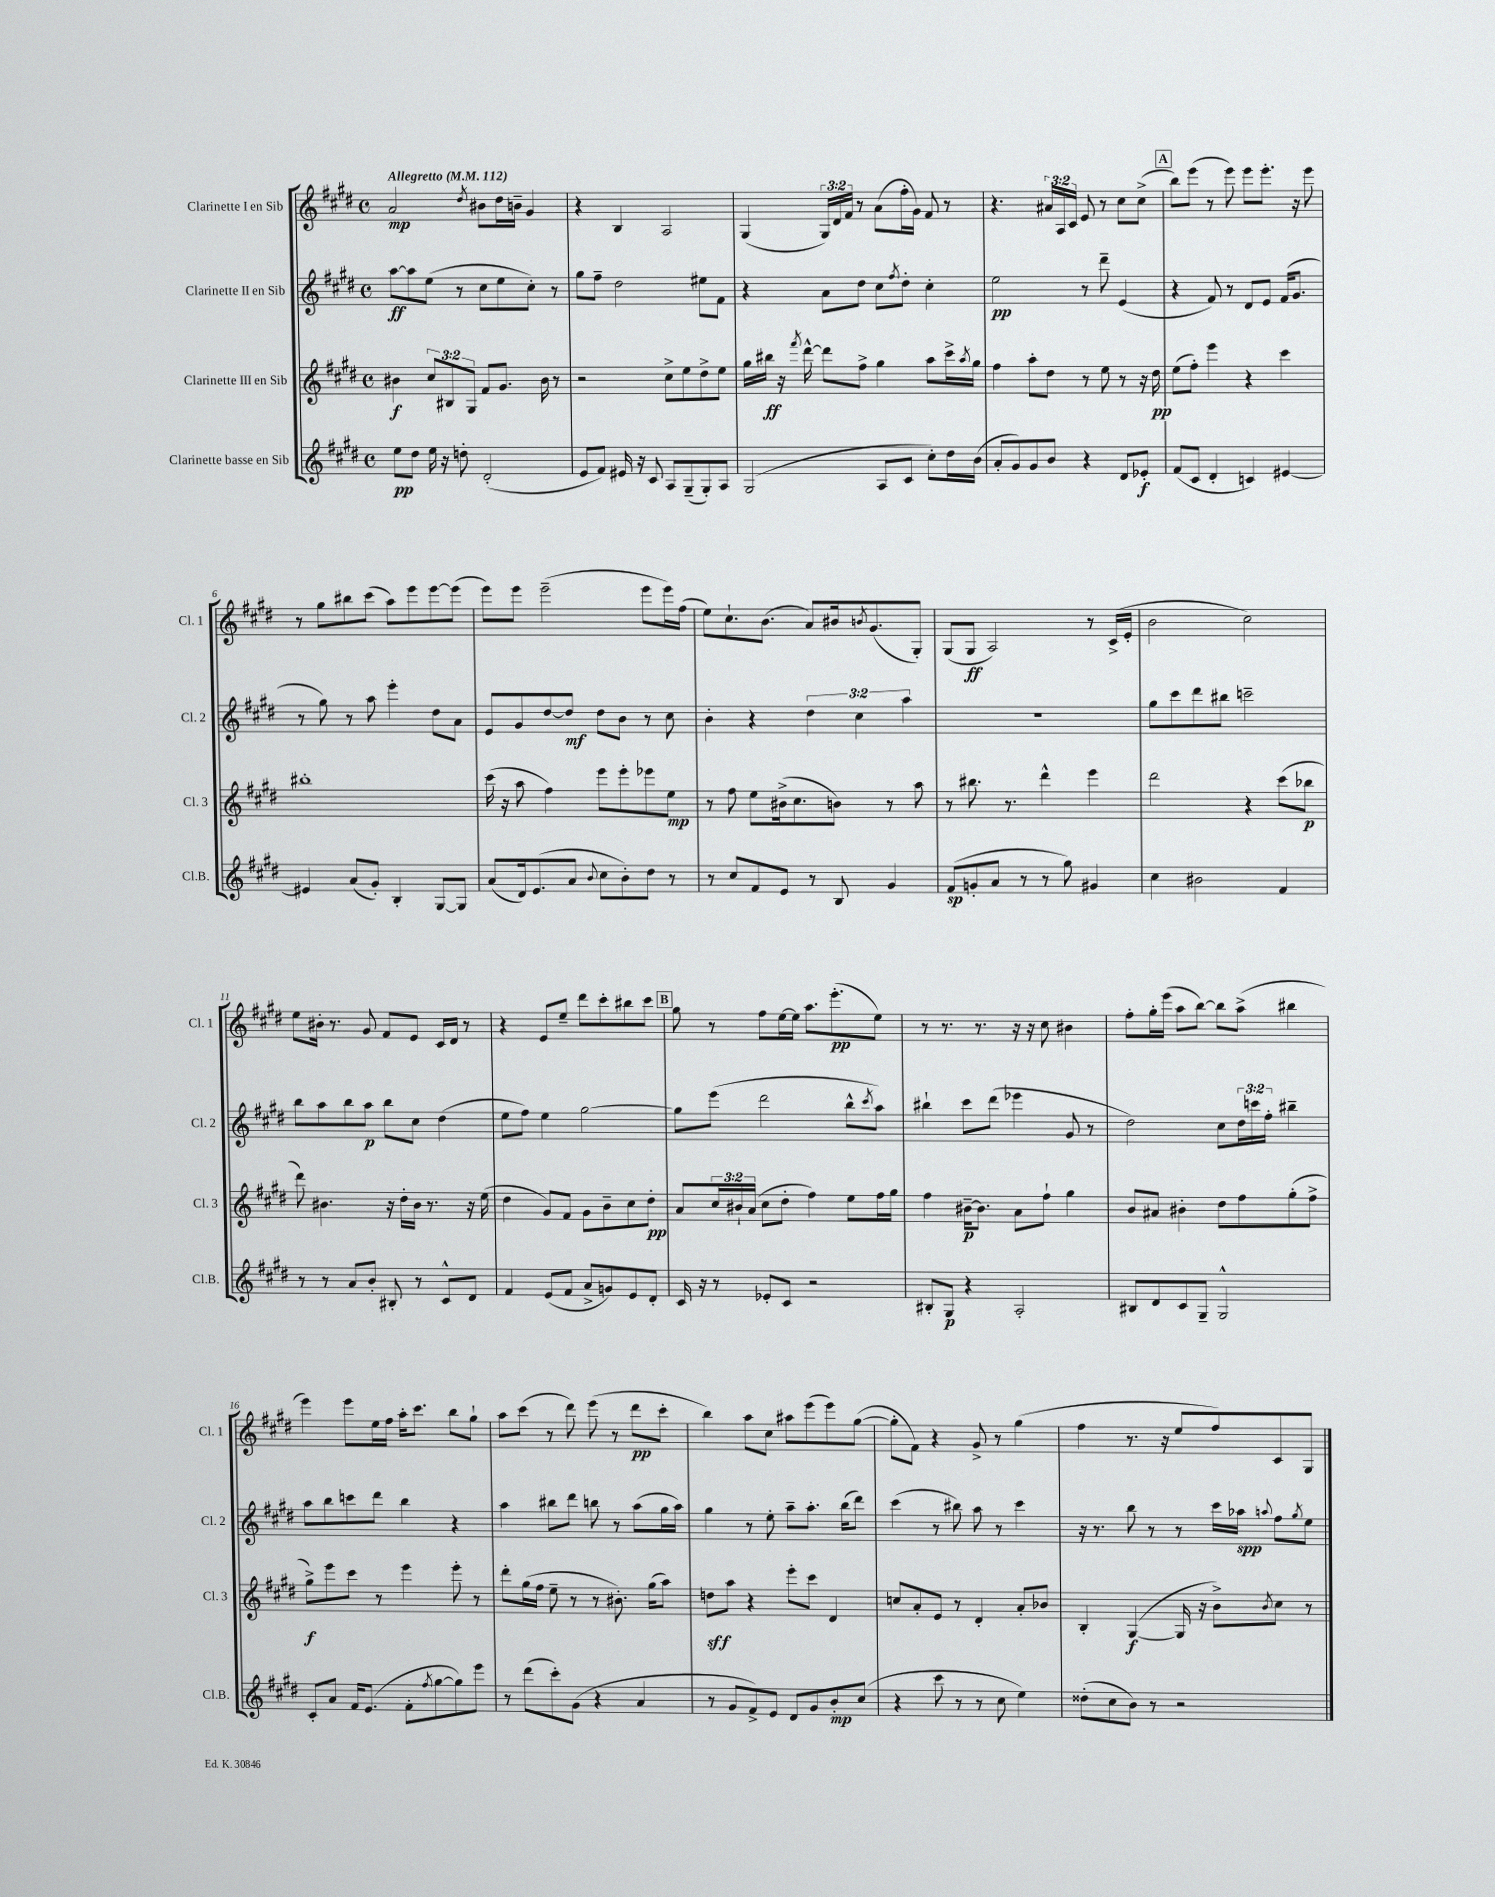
<<
\new StaffGroup <<
\new Staff = "s0" \with { instrumentName = "Clarinette I en Sib" shortInstrumentName = "Cl. 1" } {
    \clef treble \key e \major \defaultTimeSignature \time 4/4 \override Staff.TupletNumber.text = #tuplet-number::calc-fraction-text \tempo "Allegretto" 4 = 112
    a'2\mp \acciaccatura { dis''8 } bis'8 dis''16 b'16-- gis'4 |
    r4 b4 a2 |
    gis4( \tuplet 3/2 { gis16) dis'16 fis'16 } r8 a'8( fis''16-. gis'16) fis'8 r8 |
    r4. \tuplet 3/2 { ais'16 a16 cis'16 } e'8 r8 cis''8 cis''8->( |
    \mark \markup { \box "A" } b''8) e'''8( r8 e'''8) e'''8 e'''8.-. r16 e'''8 |
    r8 gis''8 bis''8 cis'''8( a''8) e'''8 e'''8~ e'''8( |
    e'''8) e'''8 e'''2--( e'''8 e'''16) fis''16( |
    e''8) cis''8.-! b'8.( a'8) bis'16 \acciaccatura { b'8 } gis'8.( gis8-.) |
    gis8( gis8\ff a2) r8 cis'16->( e'16-. |
    b'2 cis''2) |
    e''8 bis'16-. r8. gis'8 fis'8 e'8 cis'16 dis'16 r8 |
    r4 e'8 e''8-- dis'''8 cis'''8-. bis''8 cis'''8 |
    \mark \markup { \box "B" } gis''8 r8 fis''8 e''16~ e''16 a''8. e'''8.-.\pp( e''8) |
    r8 r8. r8. r16 r16 cis''8 bis'4 |
    fis''8-. gis''16-. e'''16( a''8 b''8~) b''8 a''8->( bis''4 |
    e'''4) e'''8 e''16 fis''16 a''16-. cis'''8. b''8 gis''8-! |
    a''8 cis'''8( r8 dis'''8) e'''8( r8 dis'''8\pp cis'''8-. |
    b''4) a''8 cis''8 ais''8 e'''8( e'''8) gis''8~( |
    gis''8-. fis'8) r4 gis'8-> r8 gis''4( |
    fis''4 r8. r16 e''8 fis''8) cis'8 gis8 \bar "|." |
}
\new Staff = "s1" \with { instrumentName = "Clarinette II en Sib" shortInstrumentName = "Cl. 2" } {
    \clef treble \key e \major \defaultTimeSignature \time 4/4 \override Staff.TupletNumber.text = #tuplet-number::calc-fraction-text
    a''8~\ff a''8 e''8( r8 cis''8 e''8 cis''8-.) r8 |
    gis''8 fis''8-- dis''2 eis''8 fis'8 |
    r4 a'8 dis''8 cis''8 \acciaccatura { fis''8 } dis''8-. cis''4-. |
    e''2\pp r8 dis'''8-- e'4( |
    \mark \markup { \box "A" } r4 fis'8) r8 dis'8 e'8 fis'16( gis'8. |
    r8 gis''8) r8 a''8 e'''4-. dis''8 a'8 |
    e'8 gis'8 dis''8~ dis''8\mf dis''8 b'8 r8 cis''8 |
    b'4-. r4 \tuplet 3/2 { dis''4 cis''4 a''4 } |
    R1 |
    gis''8 cis'''8 dis'''8 bis''8 c'''2-- |
    b''8 a''8 b''8 a''8\p b''8 cis''8 dis''4( |
    e''8 fis''8) e''4 gis''2~ |
    \mark \markup { \box "B" } gis''8 e'''8( dis'''2 b''8-^ \acciaccatura { cis'''8 } a''8) |
    bis''4-! cis'''8 dis'''8( ees'''4 gis'8 r8 |
    dis''2) cis''8 \tuplet 3/2 { dis''16 c'''16 fis''16-. } bis''4-- |
    a''8 b''8 c'''8 dis'''8 b''4 r4 |
    a''4 bis''8 dis'''8 b''8 r8 a''8( gis''16 a''16) |
    gis''4 r8 e''8-. a''8-- a''8.-. b''16( dis'''8) |
    cis'''4( r8 bis''8) a''8 r8 cis'''4 |
    r16 r8. b''8 r8 r8 cis'''16 aes''16\spp \appoggiatura { a''8 } fis''8 \acciaccatura { gis''8 } e''8 \bar "|." |
}
\new Staff = "s2" \with { instrumentName = "Clarinette III en Sib" shortInstrumentName = "Cl. 3" } {
    \clef treble \key e \major \defaultTimeSignature \time 4/4 \override Staff.TupletNumber.text = #tuplet-number::calc-fraction-text
    bis'4\f \tuplet 3/2 { cis''8 bis8 gis8 } fis'8 gis'8. bis'16 r8 |
    r2 cis''8-> e''8 dis''8-> e''8 |
    gis''16 bis''16\ff r16 \acciaccatura { fis'''8 } dis'''16~-^ dis'''8 fis''8-> gis''4 a''8 cis'''16-> \acciaccatura { a''8 } gis''16 |
    fis''4 a''8-. dis''8 r8 e''8 r8 r16 dis''16\pp |
    \mark \markup { \box "A" } e''8( fis''8-.) e'''4 r4 cis'''4 |
    bis''1-. |
    cis'''16( r16 a''8 fis''4) e'''8 e'''8-. ees'''8 e''8\mp |
    r8 fis''8 e''8 bis'16->( cis''8. b'8) r8 a''8 |
    r8 bis''8. r8. dis'''4-^ e'''4 |
    dis'''2 r4 cis'''8( bes''8\p |
    dis'''8) bis'4. r16 dis''16-. bis'16 r8. r16 e''16( |
    dis''4 gis'8) fis'8 gis'8 b'8-- cis''8 dis''8-.\pp |
    \mark \markup { \box "B" } a'8 \tuplet 3/2 { cis''16 bis'16-! a'16( } cis''8 dis''8-. fis''4) e''8 fis''16 gis''16 |
    fis''4 bis'16~--\p bis'8. a'8 fis''8-! gis''4 |
    b'8 ais'8 bis'4-. dis''8 fis''8 gis''8-.( fis''8-> |
    gis''8->\f) e'''8 cis'''8 r8 e'''4 e'''8-. r8 |
    dis'''8-. gis''16( fis''16 e''8-- r8 r8 bis'8.-.) gis''16( a''8) |
    d''8\sff a''8 r4 e'''8-. cis'''8 dis'4 |
    c''8 a'8-. e'8 r8 dis'4-. a'8-. bes'8 |
    b4-. gis4~\f( gis16 r16 b'8->) \acciaccatura { b'8 } cis''8 r8 \bar "|." |
}
\new Staff = "s3" \with { instrumentName = "Clarinette basse en Sib" shortInstrumentName = "Cl.B." } {
    \clef treble \key e \major \defaultTimeSignature \time 4/4
    e''8\pp dis''8 e''16 r16 d''8-. dis'2-.( |
    e'8 fis'8) eis'16 r16 cis'8 a8 gis8--( gis8-.) a8 |
    gis2( a8 cis'8 cis''8-.) dis''16 b'16( |
    a'8-. gis'8) gis'8 b'8 r4 dis'8 ees'8-.\f |
    \mark \markup { \box "A" } fis'8( cis'8 dis'4-. c'4) eis'4~ |
    eis'4 a'8( gis'8-.) b4-. gis8~ gis8 |
    a'8( dis'16) e'8.( a'8 \appoggiatura { b'8 } cis''8 b'8-.) dis''8 r8 |
    r8 cis''8 fis'8 e'8 r8 b8 gis'4 |
    fis'8\sp( g'8-. a'8 r8 r8 gis''8) gis'4 |
    cis''4 bis'2 fis'4 |
    r8 r8 a'8 b'8-. bis8-. r8 cis'8-^ dis'8 |
    fis'4 e'8( fis'8 a'8-> g'8) e'8 dis'8-. |
    \mark \markup { \box "B" } cis'16 r16 r8 ees'8-. cis'8 r2 |
    bis8-. gis8\p r4 a2-. |
    bis8 dis'8 cis'8 gis8-- gis2-^ |
    cis'8-. a'8 fis'16 e'8.( fis'8-. \acciaccatura { fis''8 } gis''8~ gis''8) e'''8 |
    r8 dis'''8( cis'''8-.) gis'8( r4 a'4 |
    r8 gis'8 fis'8->) e'8 dis'8 gis'8 b'8-.\mp cis''8( |
    r4 cis'''8 r8 r8 cis''8 e''4) |
    disis''8-.( cis''8 b'8) r8 r2 \bar "|." |
}
>>
>>
